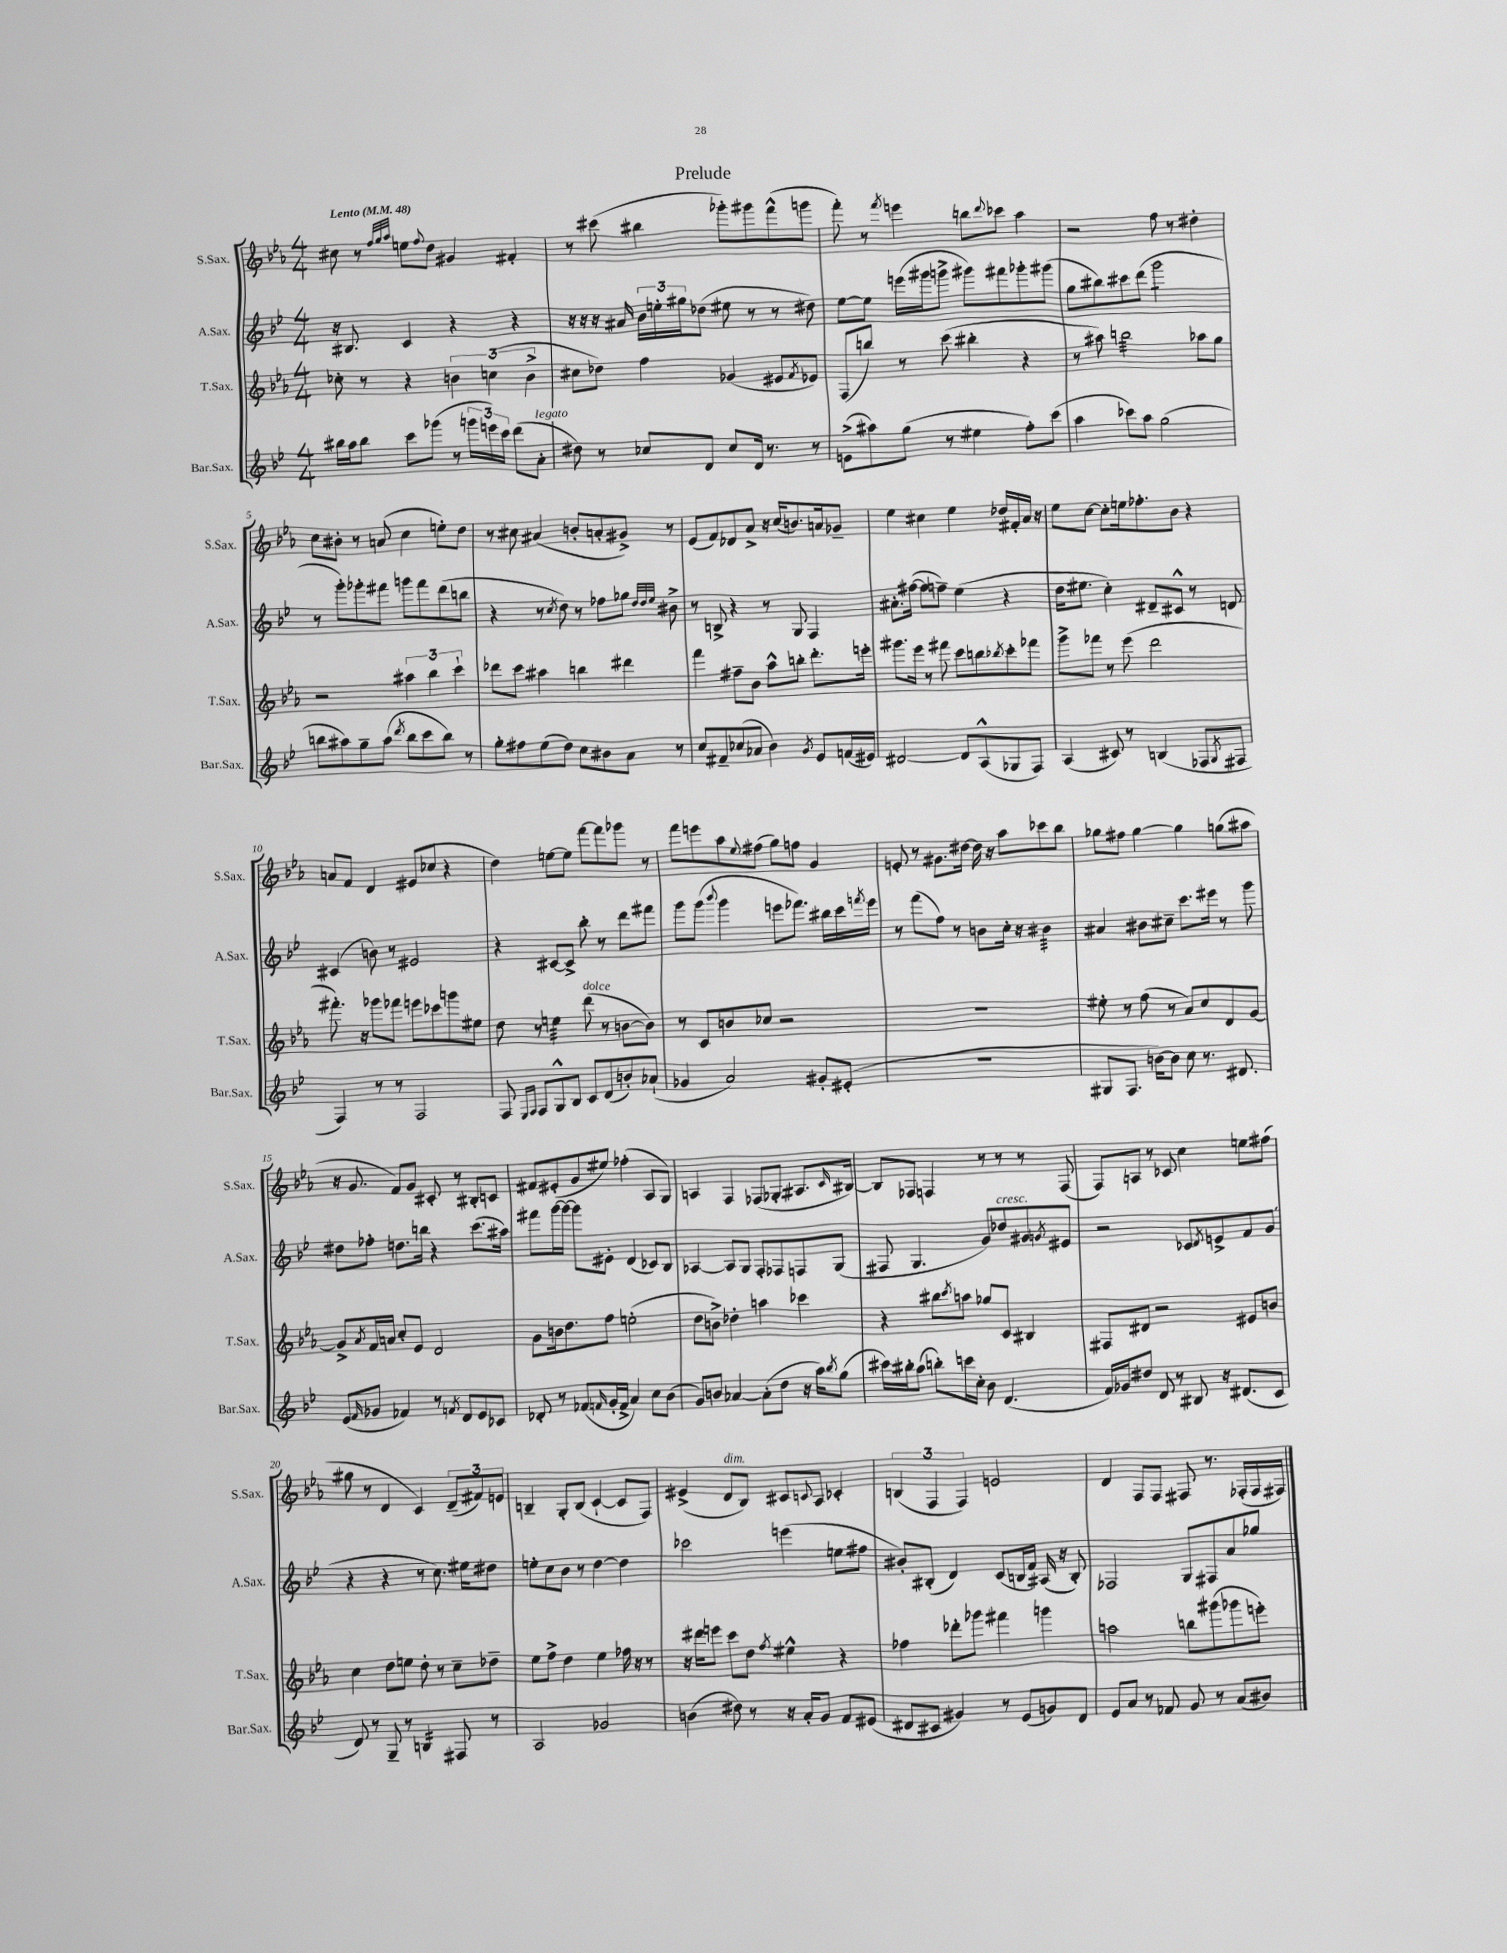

**kern	**kern	**kern	**kern
*staff4	*staff3	*staff2	*staff1
*clefG2	*clefG2	*clefG2	*clefG2
*k[b-e-]	*k[b-e-a-]	*k[b-e-]	*k[b-e-a-]
*M4/4	*M4/4	*M4/4	*M4/4
*MM48	*MM48	*MM48	*MM48
16bb#	8cc-'	16r	8cc#
16aa	.	8.B#	.
8bb#	8r	.	8r
.	.	.	32qqff
.	.	.	32qqgg
.	.	.	32qqaa-
8ccc	4r	4c	8ee
.	.	.	8qqff
(8ggg-	.	.	8dd
8r	6b	4r	4g#
24ggg	.	.	.
24eee)	(6cc	.	.
24ccc	.	.	.
(8ddd	.	4r	4f#'
.	6b^	.	.
8a'	.	.	.
=	=	=	=
8dd#)	8cc#	16r	8r
.	.	16r	.
8r	8dd-)	16r	(8ccc#
.	.	16a#	.
8cc-	4ff	24b-	4bb#
.	.	24ee'	.
.	.	24gg#	.
8d	.	(8dd-	.
8cc-	(4g-	8ee#	8ggg-')
16d	.	8r	8ggg#
8.r	.	.	.
.	8e#	8r	(8fff^^
.	8qf	.	.
8r	8e-)	8dd#)	8ggg
=	=	=	=
(8e^	(8F	[8ee-	8fff')
8aa#)	8bb)	8ee-]	8r
.	.	.	8qfff
(8gg	8r	(16eee	4eee
.	.	16ggg#	.
8r	(8ccc	8ggg^	.
4ee#	4bb#'	8ggg#)	8bb
.	.	.	8qqddd
.	.	8fff#	8ccc-
8ff')	4r	8ggg-'	4aa-
(8ccc	.	(8ggg#	.
=	=	=	=
4aa	8r	8gg	2r
.	8aa#)	8bb#)	.
8ccc-)	2bb	8ccc#	.
8aa	.	(8ddd	.
(2gg	.	2ggg	8ff
.	.	.	8r
.	8aa-	.	4dd#'
.	8gg	.	.
=	=	=	=
8bb	2r	8r	8cc
8aa#)	.	8ggg')	8b#'
8gg~	.	8ggg-'	8r
(8aa#	.	8fff#	(8a
8qddd	.	.	.
8bb	6aa#	8ggg	4cc
8ccc	.	8fff#	.
.	6bb-	.	.
8bb)	.	(8ddd	8ee')
.	6ccc`	.	.
8r	.	8bb	8dd
=	=	=	=
8gg'	8ddd-	4r	8r
8ff#	8ccc	.	8cc#
(8ee-	4aa#	8r	(4a#
.	.	8qcc	.
8dd)	.	8dd)	.
8cc	4bb	8r	8b'
8b#	.	8ff-	8a'
8a	4ddd#	8gg-	8g#^)
.	.	32qqdd	.
.	.	32qqdd	.
.	.	32qqee-	.
8r	.	8b#^	8r
=	=	=	=
8cc	4fff	8r	(8e-
8f#~	.	8B^	8f)
(8cc-	8ff#~	4r	8d-
8a-	8b-	.	8a-^
4b-)	8aa-^^	8r	16r
.	.	.	(16cc
.	8bb'	8G	8.b)
8qg	.	.	.
8e-	8.ddd'	4F	.
.	.	.	16a
(16f	.	.	8g-~
16e#)	16eee'	.	.
=	=	=	=
[2d#	8.ggg#	8.a#'	4ee-
.	16eee-	([16ff#	.
.	8r	8ff#]	4cc#
.	8fff#	8ff~)	.
8d#]	8ccc	(4ee-	4ee-
(8A^^	8bb	.	.
.	8qbb-	.	.
8G-	8ccc'	4r	16dd-
.	.	.	16f#'
8F)	8fff-	.	16a-
.	.	.	16r
=	=	=	=
(4A	8ggg^	16dd	8ee-
.	.	8.ee#	.
.	8fff-	.	[8cc
8c#)	8r	4cc')	8cc']
8r	(8eee-	.	16ee
.	.	.	8.ff-'
(4B	2ddd	8d#~	.
.	.	8c#^^	8b-
8F-	.	8r	4r
8qG	.	.	.
8F#	.	8d	.
=	=	=	=
4F)	8.fff#')	(4c#	8a
.	.	.	8f
.	16r	.	.
8r	8ggg-	8b)	4d
8r	8fff-	8r	.
2F	8eee	2e#	(8e#
.	8ccc-	.	8cc-
.	8ggg	.	4r
.	8ee#	.	.
=	=	=	=
8F	8dd	4r	4dd)
16qqE-	.	.	.
16qqF	.	.	.
8F	8r	.	.
8G^^	4ee	[8c#	[8ee
8B-	.	8c#^]	8ee]
8c	(8ddd	8bb-'	[8fff
(8d	8r	8r	8fff]
8b')	[8b	8ddd	8ggg-
(8a-`	8b])	8fff#	8r
=	=	=	=
4g-	8r	8ggg	8fff
.	8c	(8ggg	8eee
.	.	8qqbbb-	.
2a)	8b	4ggg	8aa-
.	.	.	8qqee-
.	8cc-	.	(8ff#
.	2r	8eee	8gg)
.	.	8.fff-)	8ff
8g#'	.	.	4g
.	.	16bb#	.
(8e#'	.	16ccc	.
.	.	8qfff	.
.	.	16eee	.
=	=	=	=
1r	1r	8r	8e'
.	.	(8fff	8r
.	.	8ff)	8.g#
.	.	8r	.
.	.	.	[16dd#
.	.	8b	16dd#]
.	.	.	16r
.	.	16cc'	8aa-
.	.	16r	.
.	.	4b#	8ccc-
.	.	.	8bb-
=	=	=	=
8G#	8ee#'	4a#	8gg-
8.F	8r	.	8ff#
.	(8ff	8b#	[4gg-
[16b)	.	.	.
8b]	8r	8cc#~	.
8cc	8a-)	8.ccc	4gg-]
8.r	8cc	.	.
.	.	16eee#	.
.	8d	8r	(8gg
8.d#	.	.	.
.	[8g	8ggg	8aa#
=	=	=	=
(8e-	8g^]	8dd#	16r
.	.	.	8.g
16qqf	8qa-	.	.
8g-	16f	8ff-'	.
.	16a	.	.
4f-)	8cc'	8.dd	8f)
.	8e-	.	8g
.	.	16bb	.
8r	2d	4r	8c#'
8qf	.	.	.
8d	.	.	8r
8e-	.	(8.ccc	8B#'
8c-	.	.	8c
.	.	16aa#)	.
=	=	=	=
8d-'	8g	8fff#	8f#
8r	16b	[16ggg	(8e#'
.	8.dd	16ggg_	.
(8f-	.	8ggg]	8g
16qqf	.	.	.
16g'	8ff	8e#'	8ee#)
16f^	.	.	.
4a)	(2ee'	(4d	(4ff-'
8cc	.	8c-)	8A-
(8b-	.	8B-	8G)
=	=	=	=
8g)	8dd	[4A-	4A
8b	8b^)	.	.
[4a-	4dd-'	8A-]	4F
.	.	8G	.
(8a-']	4aa	8F'	(8F-
8dd	.	8F-	8G-'
16r	4ccc-	8F	8.A#
16aa)	.	.	.
8qbb-	.	.	.
(8gg	.	(8G	.
.	.	.	16qqc
.	.	.	[16B#)
=	=	=	=
16ccc#)	4r	8F#	8B#]
16bb#'	.	.	.
(8aa	.	4.G	8F-
8bb')	8bb#	.	4F
.	8qccc	.	.
16ccc	8aa	.	.
16cc'	.	.	.
8b-	8gg-	8g)	8r
(4.d	8c	8dd-	8r
.	4B#	8g#	8r
.	.	8qg	.
.	.	8e#	(8F
=	=	=	=
16f)	8F#	2r	8F)
16g-	.	.	.
8dd#	8d#	.	8A
8d	2r	.	8r
8r	.	.	8c-
8B#	.	8c-	4cc
.	.	8qd	.
16r	.	8e^	.
(8.d#	.	.	.
.	8e#	8f	8ee
8c	8b	(8g	(8ff#
=	=	=	=
8d)	4cc	4r	8gg#
8r	.	.	8r
8G~	8dd	4r	4d
8r	8ee	.	.
4B	8dd'	8r	4c)
.	8r	8.cc)	.
8F#	8cc~	.	(12d~
.	.	16ee#	.
.	.	.	12f#)
8r	8dd-~	8dd#	.
.	.	.	12e
=	=	=	=
2A	8ee-	8ee'	4B~
.	8ff^	8cc	.
.	4dd	8b-	8G'
.	.	8r	(8B
2g-	4ee-	[4dd	[4c`
.	16ff-	4dd]	8c]
.	16r	.	.
.	8r	.	8F)
=	=	=	=
(4b	16r	2ccc-	(4e#^
.	16ddd#	.	.
.	8eee	.	.
8dd#)	8ccc	.	8d
8r	8dd	.	8B-)
.	8qff	.	.
16r	4ee#^^	(4eee	8c#
16a'	.	.	.
.	.	.	8qqc
8g	.	.	8A-
8f	4r	8ee	4c-'
(8e#	.	8ff#	.
=	=	=	=
8d#	4ff-	8b#')	(6B
8c#	.	(8B#'	.
.	.	.	6F
4g#)	8ddd-'	4d)	.
.	.	.	6F)
.	8ggg-	.	.
8r	4fff#	(8c	2e
(8e-	.	16B	.
.	.	16f)	.
8g)	4ggg	(16A#	.
.	.	16r	.
8d#	.	8B')	.
=	=	=	=
8e-	2aa	2F-	4d
8a	.	.	.
8r	.	.	8F
8f-	.	.	8F
8g	8bb	8G	8F#
8r	(8ggg#	8F#	8.r
(8a	8ggg-	8a	.
.	.	.	(16F-'
8b#)	8eee')	8gg-	16F-
.	.	.	16F#)
==	==	==	==
*-	*-	*-	*-
